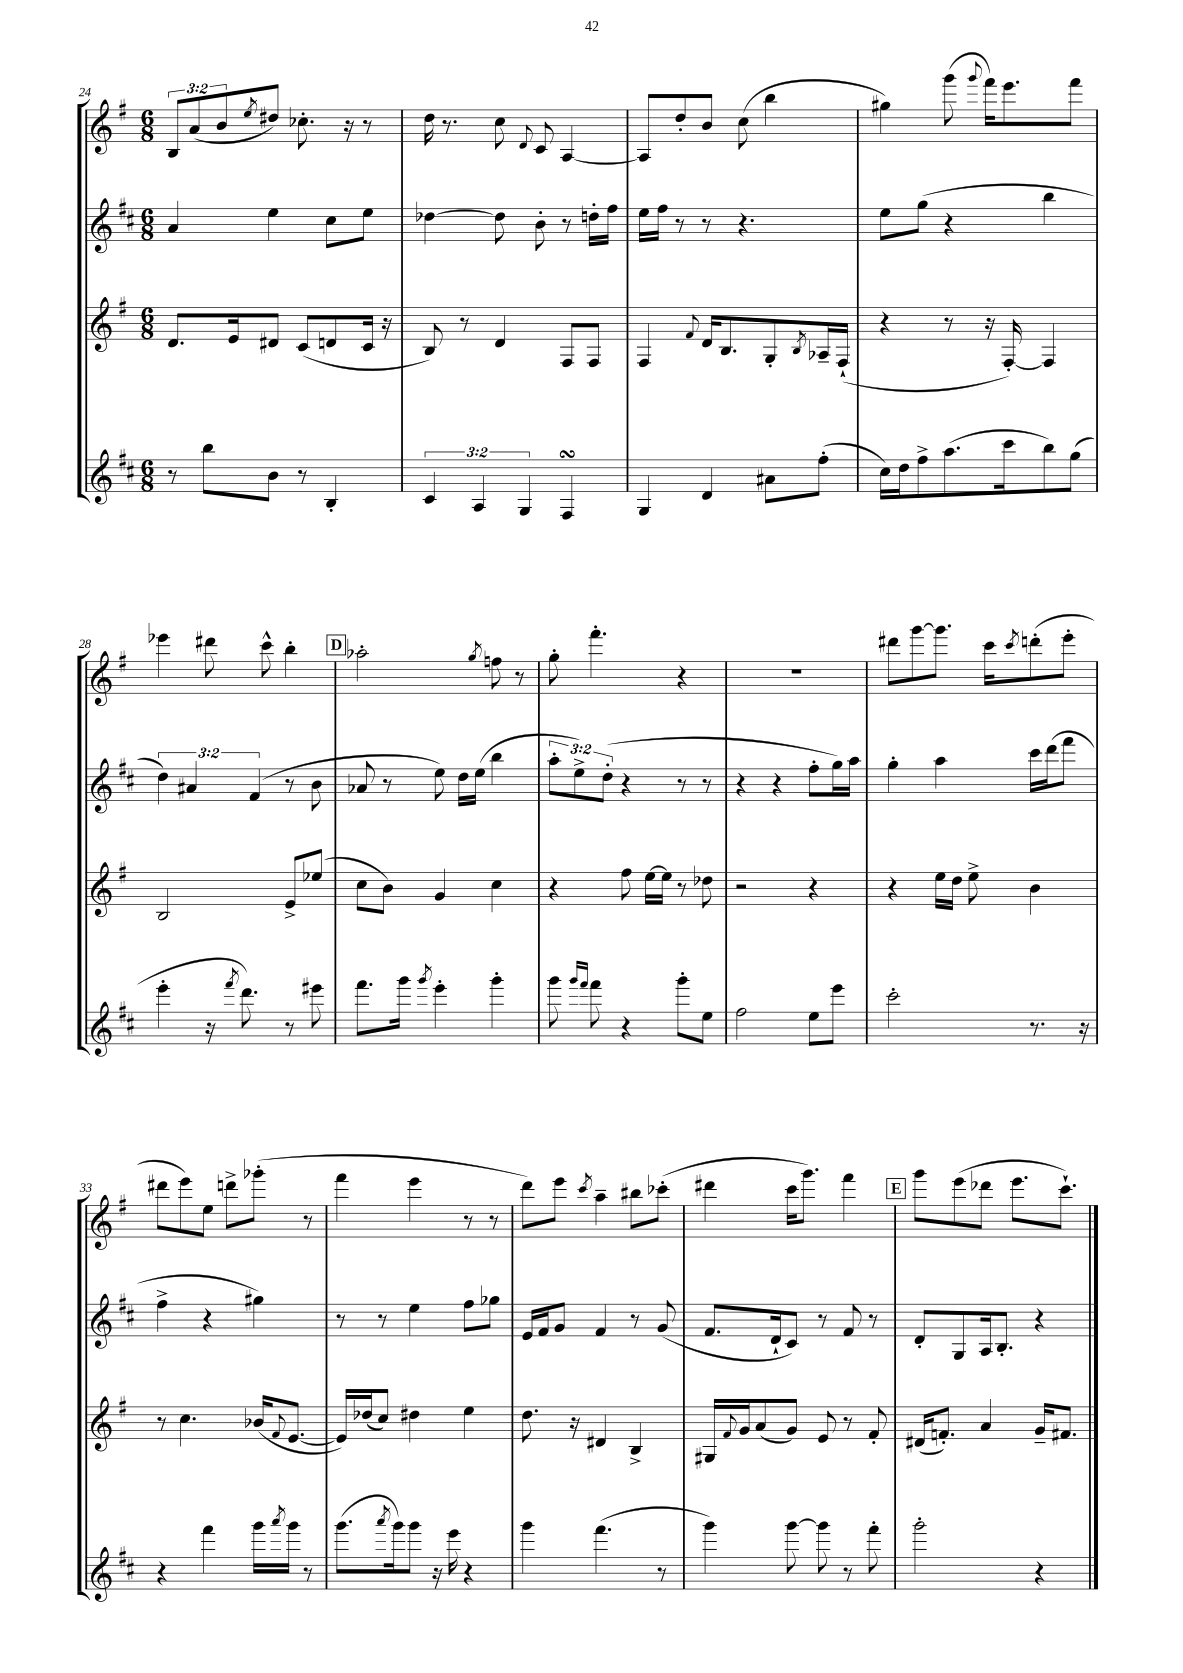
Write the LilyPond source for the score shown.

<<
\new StaffGroup <<
\new Staff = "s0" {
    \clef treble \key g \major \numericTimeSignature \time 6/8 \override Staff.TupletNumber.text = #tuplet-number::calc-fraction-text
    \tuplet 3/2 { b8 a'8( b'8 } \acciaccatura { e''8 } dis''8) ces''8.-. r16 r8 |
    d''16 r8. c''8 \appoggiatura { d'8 } c'8 a4~ |
    a8 d''8-. b'8 c''8( b''4 |
    gis''4) g'''8( \appoggiatura { g'''8 } fis'''16) e'''8. fis'''8 |
    ees'''4 dis'''8 c'''8-^ b''4-. |
    \mark \markup { \box "D" } aes''2-. \acciaccatura { g''8 } f''8 r8 |
    g''8-. fis'''4.-. r4 |
    R2. |
    dis'''8 g'''8~ g'''8. c'''16 \acciaccatura { c'''8 } d'''8-.( e'''8-. |
    dis'''8 e'''8) e''8 d'''8-> ges'''8-.( r8 |
    fis'''4 e'''4 r8 r8 |
    d'''8) e'''8 \acciaccatura { c'''8 } a''4-- bis''8 ces'''8-.( |
    dis'''4 c'''16 g'''8.) fis'''4 |
    \mark \markup { \box "E" } g'''8 e'''8( des'''8 e'''8. c'''8.-!) \bar "|." |
}
\new Staff = "s1" {
    \clef treble \key d \major \numericTimeSignature \time 6/8 \override Staff.TupletNumber.text = #tuplet-number::calc-fraction-text
    a'4 e''4 cis''8 e''8 |
    des''4~ des''8 b'8-. r8 d''16-. fis''16 |
    e''16 fis''16 r8 r8 r4. |
    e''8 g''8( r4 b''4 |
    \tuplet 3/2 { d''4) ais'4 fis'4( } r8 b'8 |
    \mark \markup { \box "D" } aes'8 r8 e''8) d''16 e''16( b''4 |
    \tuplet 3/2 { a''8-. e''8->) d''8-.( } r4 r8 r8 |
    r4 r4 fis''8-. g''16) a''16 |
    g''4-. a''4 cis'''16 d'''16( fis'''8 |
    fis''4-> r4 gis''4) |
    r8 r8 e''4 fis''8 ges''8 |
    e'16 fis'16 g'8 fis'4 r8 g'8( |
    fis'8. d'16-! cis'8) r8 fis'8 r8 |
    \mark \markup { \box "E" } d'8-. g8 a16 b8.-. r4 \bar "|." |
}
\new Staff = "s2" {
    \clef treble \key g \major \numericTimeSignature \time 6/8
    d'8. e'16 dis'8 c'8( d'8 c'16 r16 |
    b8) r8 d'4 fis8 fis8 |
    fis4 \appoggiatura { fis'8 } d'16 b8. g8-. \acciaccatura { b8 } aes16-- fis16-!( |
    r4 r8 r16 fis16~-.) fis4 |
    b2 e'8-> ees''8( |
    \mark \markup { \box "D" } c''8 b'8) g'4 c''4 |
    r4 fis''8 e''16~ e''16 r8 des''8 |
    r2 r4 |
    r4 e''16 d''16 e''8-> b'4 |
    r8 c''4. bes'16( \appoggiatura { fis'8 } e'8.~ |
    e'16) des''16( c''8) dis''4 e''4 |
    d''8. r16 dis'4 b4-> |
    gis16 \appoggiatura { fis'8 } g'16 a'8( g'8) e'8 r8 fis'8-. |
    \mark \markup { \box "E" } dis'16( f'8.-.) a'4 g'16-- fis'8. \bar "|." |
}
\new Staff = "s3" {
    \clef treble \key d \major \numericTimeSignature \time 6/8 \override Staff.TupletNumber.text = #tuplet-number::calc-fraction-text
    r8 b''8 b'8 r8 b4-. |
    \tuplet 3/2 { cis'4 a4 g4 } fis4\turn |
    g4 d'4 ais'8 fis''8-.( |
    cis''16) d''16 fis''8-> a''8.( cis'''16 b''8) g''8( |
    e'''4-. r16 \acciaccatura { fis'''8 } d'''8.) r8 eis'''8 |
    \mark \markup { \box "D" } fis'''8. g'''16 \acciaccatura { g'''8 } e'''4-. g'''4-. |
    g'''8 \grace { g'''16 fis'''16 } fis'''8 r4 g'''8-. e''8 |
    fis''2 e''8 e'''8 |
    cis'''2-. r8. r16 |
    r4 fis'''4 g'''16 \acciaccatura { a'''8 } g'''16 r8 |
    g'''8.( \acciaccatura { a'''8 } g'''16) g'''8 r16 e'''16 r4 |
    g'''4 fis'''4.( r8 |
    g'''4) g'''8~ g'''8 r8 fis'''8-. |
    \mark \markup { \box "E" } g'''2-. r4 \bar "|." |
}
>>
>>
\layout { \context { \Score currentBarNumber = #24 } }
